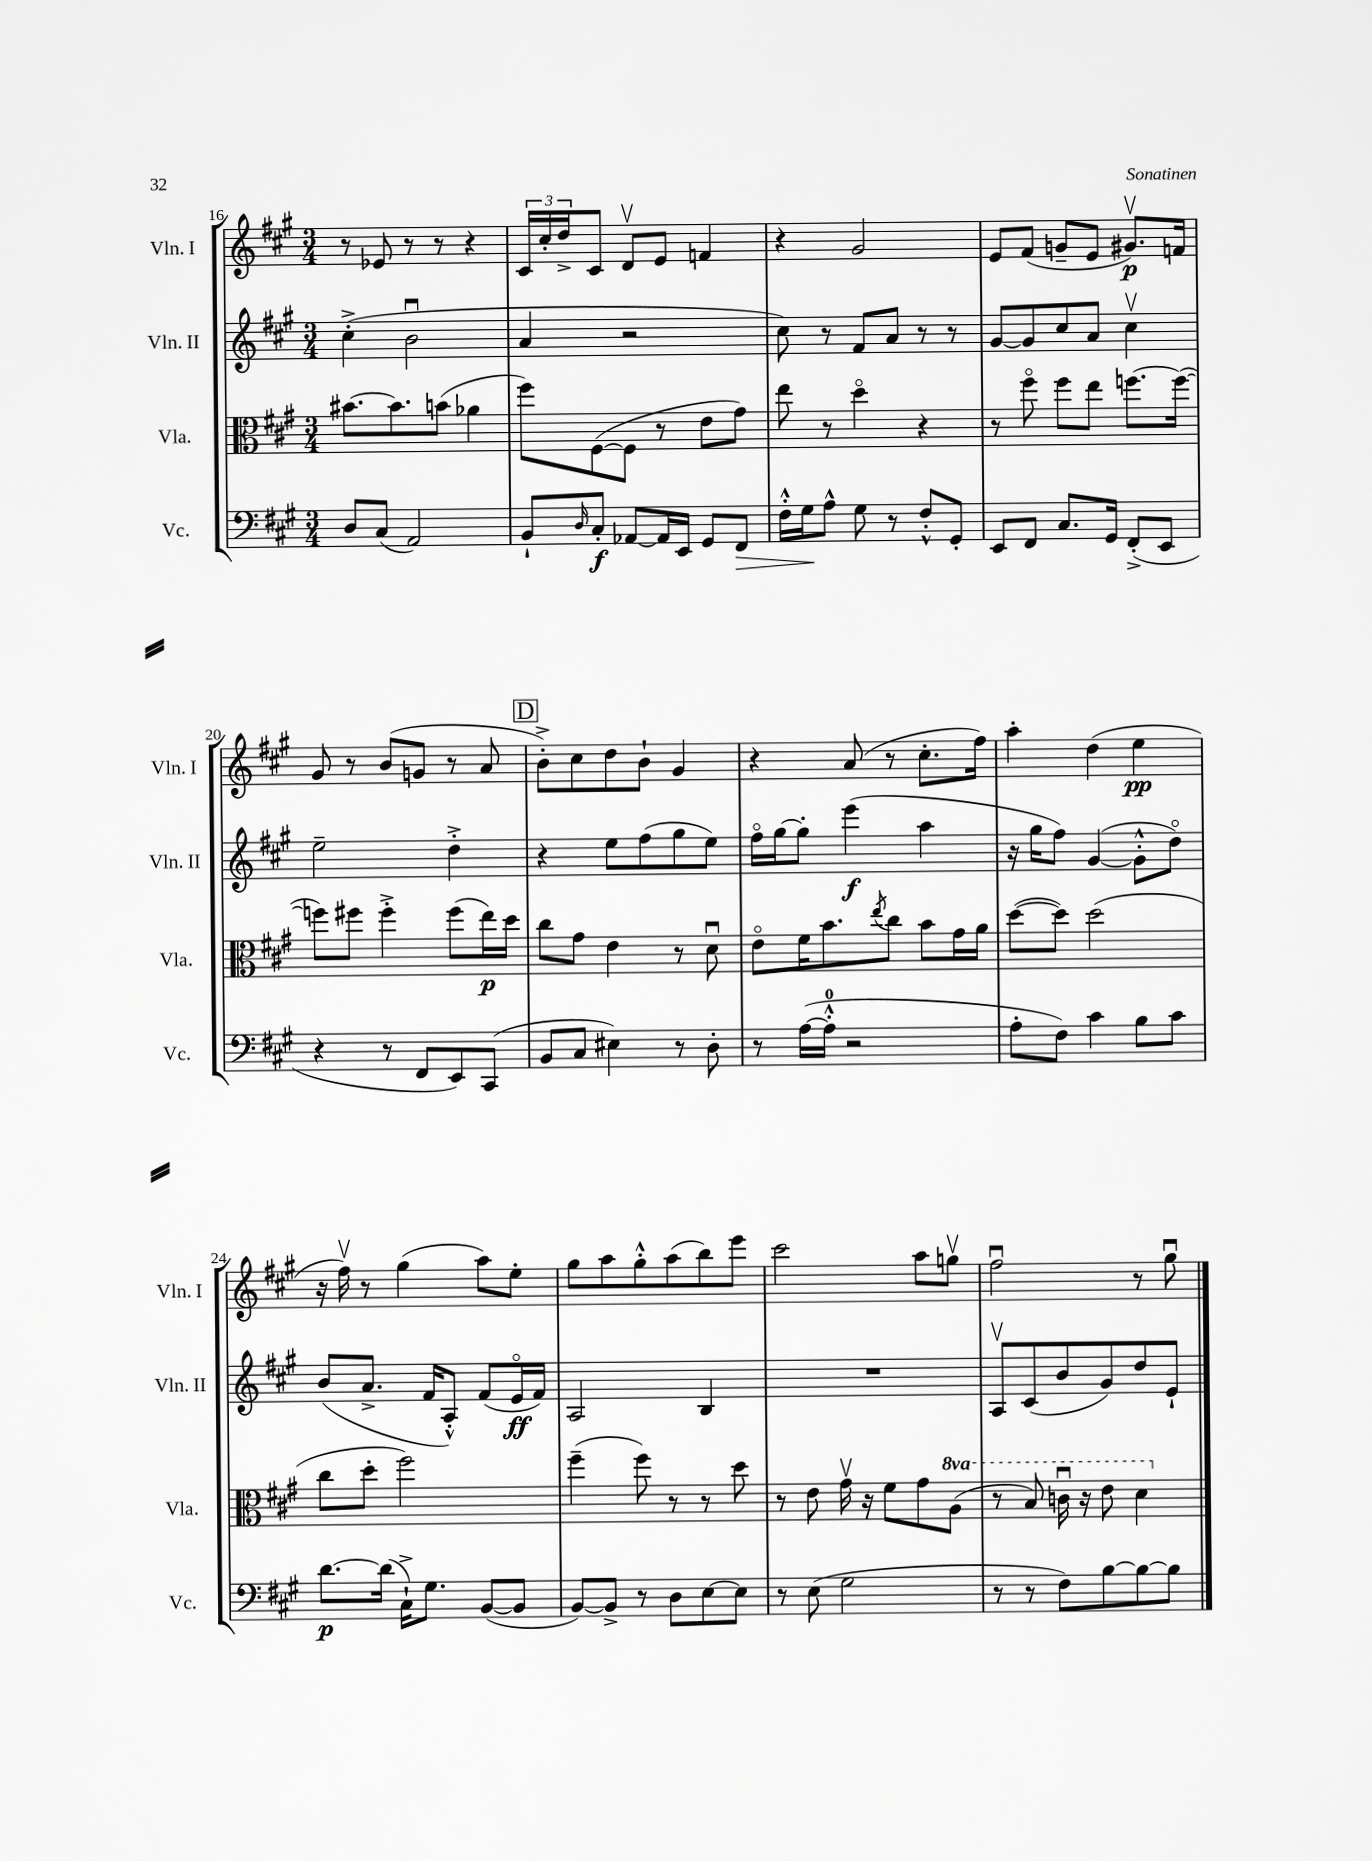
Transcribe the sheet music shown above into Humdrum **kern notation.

**kern	**kern	**kern	**kern
*staff4	*staff3	*staff2	*staff1
*clefF4	*clefC3	*clefG2	*clefG2
*k[f#c#g#]	*k[f#c#g#]	*k[f#c#g#]	*k[f#c#g#]
*M3/4	*M3/4	*M3/4	*M3/4
8D/L	[8.b#\L	(4cc#'^\	8r
(8C#/J	.	.	8e-/
.	8.b#\]	.	.
2AA/)	.	2bu\	8r
.	(8b\J	.	8r
.	4a-\	.	4r
=	=	=	=
8BB`/L	8ff#\L)	4a/	24c#/LL
.	.	.	24cc#'/
.	.	.	24dd^/J
16qqD/	.	.	.
8C#'/J	([8F#\	.	8c#/J
[8AA-/L	8F#\]J	2r	8dv/L
16AA-/]L	8r	.	8e/J
16EE/JJ	.	.	.
8GG#/L	8e\L	.	4f/
8FF#/J	8g#\J)	.	.
=	=	=	=
16F#'^^\LL	8ee\	8cc#\)	4r
16G#\J	.	.	.
8A^^\J	8r	8r	.
8G#\	4ddo\	8f#/L	2g#/
8r	.	8a/J	.
8F#'^^/L	4r	8r	.
8GG#'/J	.	8r	.
=	=	=	=
8EE/L	8r	[8g#/L	8e/L
8FF#/J	8ff#o\	8g#/]	(8f#/J
8.C#/L	8ff#\L	8cc#/	8g~/L
.	8ee\J	8a/J	8e/J
16GG#/Jk	.	.	.
(8FF#'^/L	[8.ff\L	4cc#v\	8.g#v/L)
8EE/J	.	.	.
.	(16ff\_Jk	.	16f/Jk
=	=	=	=
4r	8ff\]L)	2ee~\	8g#/
.	8ff#\J	.	8r
8r	4ff#'^\	.	(8b/L
8FF#/L	.	.	8g/J
8EE/)	(8ff#\L	4dd'^\	8r
(8CC#/J	16ee\L)	.	8a/
.	16dd\JJ	.	.
=	=	=	=
8BB/L	8cc#\L	4r	8b'^\L)
8C#/J	8g#\J	.	8cc#\
4E#\)	4e\	8ee\L	8dd\
.	.	(8ff#\	8b`\J
8r	8r	8gg#\	4g#/
8D'\	8du\	8ee\J)	.
=	=	=	=
8r	8eo\L	16ff#o\LL	4r
.	.	[16gg#\J	.
([16A\LL	16f#\K	8gg#'\]J	.
16A'^^\]JJ	8.b\	.	.
2r	.	(4eee\	(8a/
.	8qee/	.	.
.	8cc#\J	.	8r
.	8b\L	4aa\	8.cc#'\L
.	16g#\L	.	.
.	16a\JJ	.	16ff#\Jk)
=	=	=	=
8A'\L	([8dd\L	16r	4aa'\
.	.	16gg#\LK	.
8F#\J)	8dd\]J)	8ff#\J)	.
4c#\	(2dd\	([4g#/	(4dd\
8B\L	.	8g#'^^\]L	4ee\
8c#\J	.	8ddo\J)	.
=	=	=	=
[8.d\L	8cc#\L	(8b/L	16r
.	.	.	16ff#v\)
.	8dd'\J	8.a^/J	8r
(16d\]Jk	.	.	.
16C#`^\LK)	2ff#\)	.	(4gg#\
8.G#\J	.	16f#/LK	.
.	.	8A'^^/J)	.
([8BB/L	.	(8f#/L	8aa\L)
8BB/]J	.	16eo/L	8ee'\J
.	.	16f#/JJ)	.
=	=	=	=
[8BB/L)	(4ff#~\	2A/	8gg#\L
8BB^/]J	.	.	8aa\
8r	8ff#\)	.	8gg#'^^\
8D\L	8r	.	(8aa\
[8E\	8r	4B/	8bb\)
8E\]J	8dd\	.	8eee\J
=	=	=	=
8r	8r	2.r	2ccc#\
(8E\	8e\	.	.
2G#\	16g#v\	.	.
.	16r	.	.
.	8f#\L	.	.
.	8g#\	.	8aa\L
.	(8a\J	.	8ggv\J
=	=	=	=
8r	8r	8Av/L	2ff#u\
8r	8b/)	(8c#/	.
8F#\L)	16ccu\	8b/	.
.	16r	.	.
[8B\	8ee\	8g#/)	.
8B\_	4dd\	8dd/	8r
8B\]J	.	8e`/J	8gg#u\
==	==	==	==
*-	*-	*-	*-
